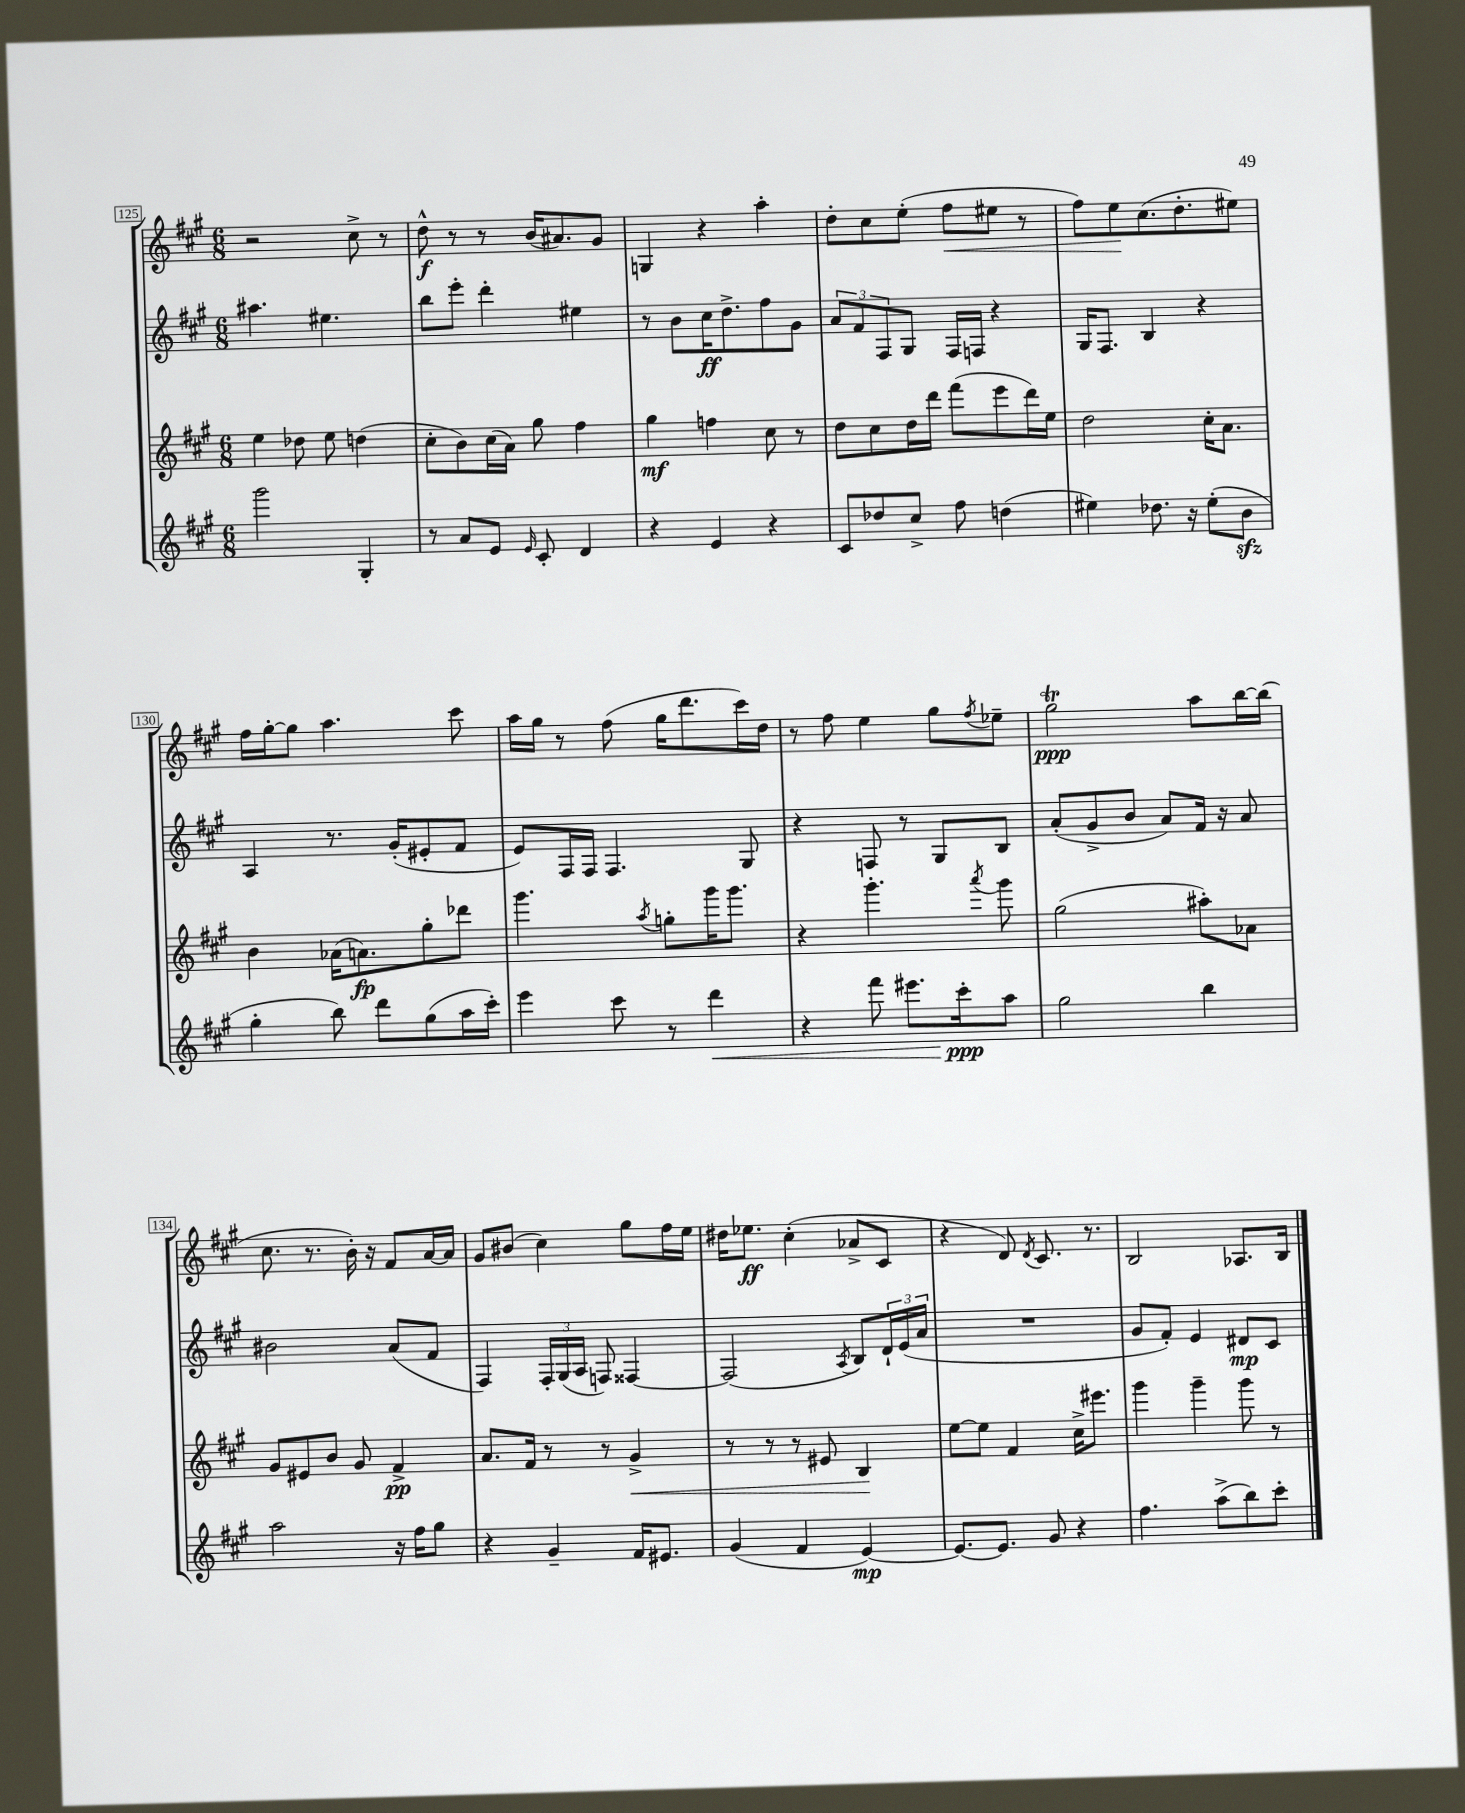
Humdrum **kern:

**kern	**dynam	**kern	**dynam	**kern	**dynam	**kern	**dynam
*part4	*part4	*part3	*part3	*part2	*part2	*part1	*part1
*staff4	*staff4	*staff3	*staff3	*staff2	*staff2	*staff1	*staff1
*clefG2	*	*clefG2	*	*clefG2	*	*clefG2	*
*k[f#c#g#]	*	*k[f#c#g#]	*	*k[f#c#g#]	*	*k[f#c#g#]	*
*M6/8	*	*M6/8	*	*M6/8	*	*M6/8	*
=125	=125	=125	=125	=125	=125	=125	=125
2ggg#\	.	4ee\	.	4.aa#X\	.	2r	.
.	.	8dd-X\	.	.	.	.	.
.	.	8ee\	.	4.ee#X\	.	.	.
4G#'/	.	(4ddn\	.	.	.	8cc#^\	.
.	.	.	.	.	.	8r	.
=126	=126	=126	=126	=126	=126	=126	=126
8r	.	8cc#'\L	.	8bb\L	.	8dd^^\	f
8a/L	.	8b\)	.	8eee'\J	.	8r	.
8e/J	.	(16cc#\L	.	4ddd'\	.	8r	.
.	.	16a\JJ)	.	.	.	.	.
16qqe/	.	.	.	.	.	.	.
8c#'/	.	8gg#\	.	.	.	(16b/KL	.
.	.	.	.	.	.	8.a#X/)	.
4d/	.	4ff#\	.	4ee#X\	.	.	.
.	.	.	.	.	.	8g#/J	.
=127	=127	=127	=127	=127	=127	=127	=127
4r	.	4gg#\	mf	8r	.	4Gn/	.
.	.	.	.	8b\L	.	.	.
4e/	.	4ffn\	.	16cc#\K	ff	4r	.
.	.	.	.	8.dd^\	.	.	.
4r	.	8cc#\	.	8ff#\	.	4aa'\	.
.	.	8r	.	8g#\J	.	.	.
=128	=128	=128	=128	=128	=128	=128	=128
8c#/L	.	8dd\L	.	12a/L	.	8dd'\L	.
.	.	.	.	12f#/	.	.	.
8dd-X/	.	8cc#\	.	.	.	8cc#\	.
.	.	.	.	12F#/	.	.	.
8cc#^/J	.	16dd\L	.	8G#/J	.	(8ee'\J	.
.	.	16ddd\JJ	.	.	.	.	.
!	!	!	!	!	!	!	!LO:HP:b
8ff#\	.	(8fff#\L	.	16F#/LL	.	8ff#\L	<
.	.	.	.	16Fn/JJ	.	.	.
(4ddn\	.	8eee\	.	4r	.	8ee#X\J	.
.	.	16ddd\L)	.	.	.	8r	.
.	.	16ee\JJ	.	.	.	.	.
=129	=129	=129	=129	=129	=129	=129	=129
4ee#X\)	.	2dd\	.	16G#/KL	.	8ff#\L)	.
.	.	.	.	8.F#/J	.	.	.
.	.	.	.	.	.	8ee\	.
8.dd-X\	.	.	.	4B/	.	(8.cc#\	[
16r	.	.	.	.	.	8.dd'\	.
(8ee#'\L	.	16cc#'\KL	.	4r	.	.	.
.	.	8.a\J	.	.	.	.	.
8bzz\J	.	.	.	.	.	8ee#X\J)	.
!!LO:LB:g=z
=130	=130	=130	=130	=130	=130	=130	=130
4gg#'\	.	4b\	.	4A/	.	16ff#\LL	.
.	.	.	.	.	.	[16gg#'\J	.
.	.	.	.	.	.	8gg#\J]	.
8bb\)	.	(16a-X\KL	.	8.r	.	4.aa\	.
.	.	8.an\)	fp	.	.	.	.
8ddd\L	.	.	.	.	.	.	.
.	.	.	.	(16g#'/KL	.	.	.
(8gg#\	.	8gg#'\	.	8e#X'/	.	.	.
16aa\L	.	8ddd-X\J	.	8f#/J	.	8ccc#\	.
16ccc#'\JJ)	.	.	.	.	.	.	.
=131	=131	=131	=131	=131	=131	=131	=131
4eee\	.	4.ggg#\	.	8e/L)	.	16aa\LL	.
.	.	.	.	.	.	16gg#\JJ	.
.	.	.	.	16F#/L	.	8r	.
.	.	.	.	16F#/JJ	.	.	.
8ccc#\	.	.	.	4.F#/	.	(8ff#\	.
.	.	8qaa/	.	.	.	.	.
8r	.	8ggn'\L	.	.	.	16gg#\KL	.
.	.	.	.	.	.	8.ddd\	.
!	!LO:HP:b	!	!	!	!	!	!
4ddd\	<	16ggg#\K	.	.	.	.	.
.	.	8.ggg#\J	.	.	.	.	.
.	.	.	.	8G#/	.	16ccc#\L)	.
.	.	.	.	.	.	16dd\JJ	.
=132	=132	=132	=132	=132	=132	=132	=132
4r	.	4r	.	4r	.	8r	.
.	.	.	.	.	.	8ff#\	.
8fff#\	.	4.ggg#'\	.	8Fn/	.	4ee\	.
8.eee#X\L	.	.	.	8r	.	.	.
.	.	.	.	8G#/L	.	8gg#\L	.
16ccc#'\k	ppp	.	.	.	.	.	.
.	.	8qaaa/	.	.	.	8qff#/	.
8aa\J	[	8ggg#\	.	8B/J	.	8ee-X~\J	.
=133	=133	=133	=133	=133	=133	=133	=133
2gg#\	.	(2gg#\	.	(8a'/L	.	2gg#t\	ppp
.	.	.	.	8g#^/	.	.	.
.	.	.	.	8b/J	.	.	.
.	.	.	.	8a/L)	.	.	.
4bb\	.	8aa#X'\L)	.	16f#/Jk	.	8aa\L	.
.	.	.	.	16r	.	.	.
.	.	8a-X\J	.	8a/	.	[16bb\L	.
.	.	.	.	.	.	(16bb\JJ]	.
!!LO:LB:g=z
=134	=134	=134	=134	=134	=134	=134	=134
2aa\	.	8g#/L	.	2b#X\	.	8.cc#\	.
.	.	8e#X/	.	.	.	.	.
.	.	.	.	.	.	8.r	.
.	.	8b/J	.	.	.	.	.
.	.	8g#/	.	.	.	16b'\)	.
.	.	.	.	.	.	16r	.
16r	.	4f#^/	pp	(8a/L	.	8f#/L	.
16ff#\KL	.	.	.	.	.	.	.
8gg#\J	.	.	.	8f#/J	.	[16a/L	.
.	.	.	.	.	.	16a/JJ]	.
=135	=135	=135	=135	=135	=135	=135	=135
4r	.	8.a/L	.	4F#/)	.	8g#/L	.
.	.	.	.	.	.	(8b#X/J	.
.	.	16f#/Jk	.	.	.	.	.
4g#~/	.	8r	.	24F#'/LL	.	4cc#\)	.
.	.	.	.	(24G#/	.	.	.
.	.	.	.	24A/JJ	.	.	.
.	.	8r	.	8Fn/)	.	.	.
!	!	!	!LO:HP:b	!	!	!	!
16f#/KL	.	4g#^/	<	[4F##X/	.	8gg#\L	.
8.e#X/J	.	.	.	.	.	.	.
.	.	.	.	.	.	16ff#\L	.
.	.	.	.	.	.	16ee\JJ	.
=136	=136	=136	=136	=136	=136	=136	=136
(4g#/	.	8r	.	(2F##/]	.	16dd#X\KL	.
.	.	.	.	.	.	8.ee-X\J	ff
.	.	8r	.	.	.	.	.
4f#/	.	8r	.	.	.	(4cc#'\	.
.	.	8e#X/	.	.	.	.	.
.	.	.	.	8qA/	.	.	.
[4e/)	mp	4B/	.	8B/L)	.	8a-X^/L	.
.	.	.	.	24d`/L	.	8c#/J	.
.	.	.	.	(24e/	.	.	.
.	.	.	.	24a/JJ	.	.	.
.	.	.	[	.	.	.	.
=137	=137	=137	=137	=137	=137	=137	=137
8.e/L_	.	[8ee\L	.	2.r	.	4r	.
.	.	8ee\J]	.	.	.	.	.
8.e/J]	.	.	.	.	.	.	.
.	.	4f#/	.	.	.	8d/)	.
.	.	.	.	.	.	8qd/	.
8g#/	.	.	.	.	.	8.c#/	.
4r	.	16cc#^\KL	.	.	.	.	.
.	.	8.eee#X\J	.	.	.	8.r	.
=138	=138	=138	=138	=138	=138	=138	=138
4.ff#\	.	4ggg#\	.	8g#/L	.	2B/	.
.	.	.	.	8f#'/J)	.	.	.
.	.	4ggg#~\	.	4e/	.	.	.
(8aa^\L	.	.	.	.	.	.	.
8bb\)	.	8ggg#\	.	8d#X/L	mp	8.A-X/L	.
8ccc#'\J	.	8r	.	8c#/J	.	.	.
.	.	.	.	.	.	16B/Jk	.
==	==	==	==	==	==	==	==
*-	*-	*-	*-	*-	*-	*-	*-
